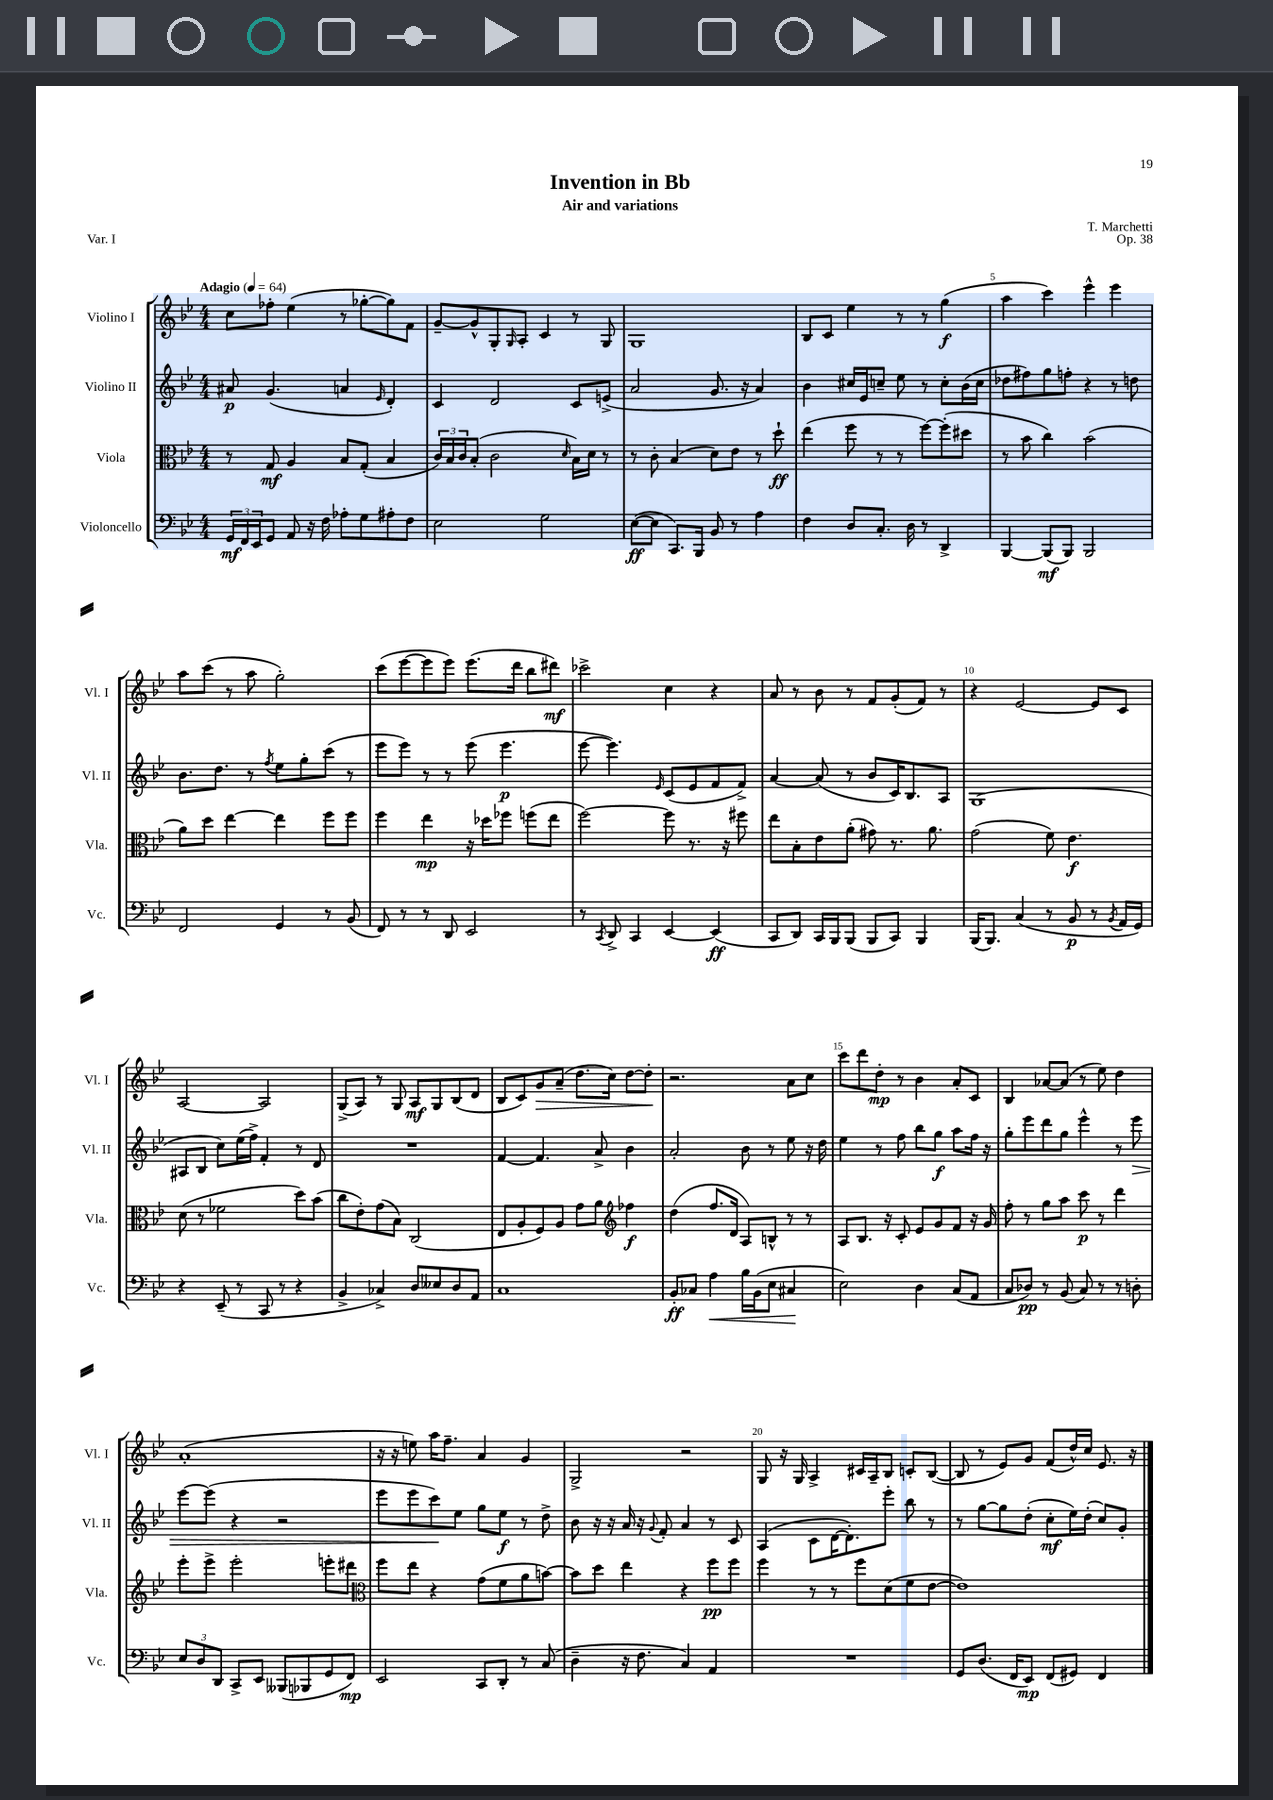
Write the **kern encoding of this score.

**kern	**dynam	**kern	**dynam	**kern	**dynam	**kern	**dynam
*part4	*part4	*part3	*part3	*part2	*part2	*part1	*part1
*staff4	*staff4	*staff3	*staff3	*staff2	*staff2	*staff1	*staff1
*I"Violoncello	*	*I"Viola	*	*I"Violino II	*	*I"Violino I	*
*I'Vc.	*	*I'Vla.	*	*I'Vl. II	*	*I'Vl. I	*
*clefF4	*	*clefC3	*	*clefG2	*	*clefG2	*
*k[b-e-]	*	*k[b-e-]	*	*k[b-e-]	*	*k[b-e-]	*
*M4/4	*	*M4/4	*	*M4/4	*	*M4/4	*
*MM64	*	*MM64	*	*MM64	*	*MM64	*
=1	=1	=1	=1	=1	=1	=1	=1
!	!	!	!	!	!	!LO:TX:a:B:t=Adagio	!
24GG/LL	mf	8r	.	8a#X/	p	8cc\L	.
24FF/	.	.	.	.	.	.	.
24EE-/J	.	.	.	.	.	.	.
8GG/J	.	8G/	mf	(4.g/	.	8ff-X'\J	.
8AA/	.	4A/	.	.	.	(4ee-\	.
16r	.	.	.	.	.	.	.
16F\	.	.	.	.	.	.	.
8A-X'\L	.	8B-/L	.	4an/	.	8r	.
8G\	.	(8G'/J	.	.	.	[8gg-X'\L	.
.	.	.	.	16qqe-/	.	.	.
8A#X'\	.	4B-/	.	4d'/)	.	8gg-\])	.
8F\J	.	.	.	.	.	8f\J	.
=2	=2	=2	=2	=2	=2	=2	=2
2E-\	.	24c/LL)	.	4c/	.	[8g~/L	.
.	.	24B-/	.	.	.	.	.
.	.	24c/J	.	.	.	.	.
.	.	(8B-'/J	.	.	.	8g^^/]	.
.	.	2c\	.	2d/	.	8G'/	.
.	.	.	.	.	.	16qqG/	.
.	.	.	.	.	.	8A'/J	.
2G\	.	.	.	.	.	4c/	.
.	.	16qqd/	.	.	.	.	.
.	.	16B-\LL)	.	8c/L	.	8r	.
.	.	16d\JJ	.	.	.	.	.
.	.	8r	.	(8en^/J	.	8G/	.
=3	=3	=3	=3	=3	=3	=3	=3
([8E-\L	ff	8r	.	2a/	.	1G	.
8E-\J]	.	8c'\	.	.	.	.	.
8.CC/L)	.	(4B-/	.	.	.	.	.
16BBB-/Jk	.	.	.	.	.	.	.
8BB-/	.	8d\L)	.	8.g/	.	.	.
8r	.	8e-\J	.	.	.	.	.
.	.	.	.	16r	.	.	.
4A\	.	8r	.	4a/)	.	.	.
.	.	8dd`\	ff	.	.	.	.
=4	=4	=4	=4	=4	=4	=4	=4
4F\	.	(4ee-\	.	4b-\	.	8B-/L	.
.	.	.	.	.	.	8c/J	.
8D/L	.	8ff\	.	16cc#X/LL	.	4ee-\	.
.	.	.	.	16e-/J	.	.	.
8.C'/J	.	8r	.	8ccn~/J	.	.	.
.	.	8r	.	8ee-\	.	8r	.
16D\	.	.	.	.	.	.	.
8r	.	[8ff\L)	.	8r	.	8r	.
4DD^/	.	(8ff'\]	.	8cc'\L	.	(4gg\	f
.	.	8dd#X\J	.	(16b-\L	.	.	.
.	.	.	.	16cc\JJ	.	.	.
=5	=5	=5	=5	=5	=5	=5	=5
[4BBB-/	.	8r	.	8dd-X\L	.	4aa\	.
.	.	8b-\	.	8ff#X\)	.	.	.
(8BBB-/L]	mf	4cc\)	.	8gg\	.	4ccc\)	.
8BBB-/J)	.	.	.	8ffn'\J	.	.	.
2BBB-/	.	(2b-\	.	4r	.	4eee-^^\	.
.	.	.	.	8r	.	4eee-\	.
.	.	.	.	8ddn\	.	.	.
!!LO:LB:g=z
=6	=6	=6	=6	=6	=6	=6	=6
2FF/	.	8a\L)	.	8.b-\L	.	8aa\L	.
.	.	8dd\J	.	.	.	(8ccc\J	.
.	.	.	.	8.dd\J	.	.	.
.	.	[4ee-\	.	.	.	8r	.
.	.	.	.	8r	.	8aa\	.
.	.	.	.	8qff/	.	.	.
4GG/	.	4ee-\]	.	8ee-\L	.	2gg'\)	.
.	.	.	.	8gg'\	.	.	.
8r	.	8ff\L	.	(8ccc\J	.	.	.
(8BB-/	.	8ff\J	.	8r	.	.	.
=7	=7	=7	=7	=7	=7	=7	=7
8FF/)	.	4ff\	.	8eee-\L	.	(8ccc\L	.
8r	.	.	.	8eee-\J)	.	[8eee-\	.
8r	.	4ee-\	mp	8r	.	8eee-\]	.
8DD/	.	.	.	8r	.	8eee-\J)	.
2EE-/	.	16r	.	(8eee-\	.	(8.eee-\L	.
.	.	16dd-X\KL	.	.	.	.	.
.	.	8ff-X\J	.	4.eee-\	p	.	.
.	.	.	.	.	.	16ddd\Jk	.
.	.	(8ffn\L	.	.	.	8bb-\L	.
.	.	8ee-\J	.	.	.	8ddd#X\J)	mf
=8	=8	=8	=8	=8	=8	=8	=8
8r	.	[2ff\)	.	[8eee-\	.	2ccc-X^\	.
8qCC/	.	.	.	.	.	.	.
8DD^/	.	.	.	4.eee-\])	.	.	.
4CC/	.	.	.	.	.	.	.
.	.	.	.	16qqe-/	.	.	.
[4EE-/	.	8ff\]	.	(8c/L	.	4cc\	.
.	.	8.r	.	8e-/	.	.	.
(4EE-/]	ff	.	.	8f/	.	4r	.
.	.	16r	.	.	.	.	.
.	.	8ff#X\	.	8f^/J)	.	.	.
=9	=9	=9	=9	=9	=9	=9	=9
8CC/L	.	8ee-\L	.	[4a/	.	8a/	.
8DD/J)	.	8B-'\	.	.	.	8r	.
16CC/LL	.	8e-\	.	(8a/]	.	8b-\	.
16BBB-/J	.	.	.	.	.	.	.
(8BBB-/J	.	(8a'\J	.	8r	.	8r	.
8BBB-/L	.	8g#X\)	.	8b-/L	.	8f/L	.
8CC/J)	.	8.r	.	16c/K)	.	(8g'/	.
.	.	.	.	8.B-/	.	.	.
4BBB-/	.	.	.	.	.	8f/J)	.
.	.	8.a\	.	.	.	.	.
.	.	.	.	8A/J	.	8r	.
=10	=10	=10	=10	=10	=10	=10	=10
(16BBB-/KL	.	(2g\	.	(1G	.	4r	.
8.BBB-/J)	.	.	.	.	.	.	.
(4C/	.	.	.	.	.	[2e-/	.
8r	.	8f\)	.	.	.	.	.
8BB-/	p	4.e-\	f	.	.	.	.
8r	.	.	.	.	.	8e-/L]	.
8qBB-/	.	.	.	.	.	.	.
16AA/LL	.	.	.	.	.	8c/J	.
16GG/JJ)	.	.	.	.	.	.	.
!!LO:LB:g=z
=11	=11	=11	=11	=11	=11	=11	=11
4r	.	(8d\	.	8A#X/L	.	[2A/	.
.	.	8r	.	8B-/J	.	.	.
(8EE-~/	.	2f-X\	.	8cc\L)	.	.	.
8r	.	.	.	(16ee-\L	.	.	.
.	.	.	.	16ff^\JJ)	.	.	.
8CC/	.	.	.	4f'/	.	2A/]	.
8r	.	.	.	.	.	.	.
4r	.	8dd\L)	.	8r	.	.	.
.	.	(8b-\J	.	8d/	.	.	.
=12	=12	=12	=12	=12	=12	=12	=12
4BB-^/	.	8cc\L	.	1r	.	(8G^/L	.
.	.	8e-'\)	.	.	.	8A/J)	.
4C-X^/)	.	(8g\	.	.	.	8r	.
.	.	8B-\J)	.	.	.	8G/	.
8D/L	.	(2C/	.	.	.	8A/L	mf
8E--X/	.	.	.	.	.	8G/	.
8D/	.	.	.	.	.	(8B-/	.
8AA/J	.	.	.	.	.	8d/J	.
=13	=13	=13	=13	=13	=13	=13	=13
1C	.	8E-/L	.	[4f/	.	8B-/L	.
.	.	8A'/	.	.	.	8c/)	.
!	!	!	!	!	!	!	!LO:HP:b
.	.	8F/)	.	4.f/]	.	8g/	>
.	.	8A/J	.	.	.	(8a~/J	.
.	.	8g\L	.	.	.	8.dd\L	.
.	.	8a\J	.	8a^/	.	.	.
.	.	.	.	.	.	16cc\Jk)	.
*	*	*clefG2	*	*	*	*	*
.	.	4ff-X\	f	4b-\	.	[8dd\L	.
.	.	.	.	.	.	8dd'\J]	.
.	.	.	.	.	.	.	]
=14	=14	=14	=14	=14	=14	=14	=14
8BB-'/L	ff	(4dd\	.	2a'/	.	2.r	.
8C-X/J	.	.	.	.	.	.	.
!	!LO:HP:b	!	!	!	!	!	!
4A\	<	8.ff/L	.	.	.	.	.
.	.	16d/Jk	.	.	.	.	.
16B-\LL	.	8A/L)	.	8b-\	.	.	.
(16BB-\J	.	.	.	.	.	.	.
8E-\J	.	8Bn^^/J	.	8r	.	.	.
4C#X/	.	8r	.	8ee-\	.	8a\L	.
.	.	8r	.	16r	.	8cc\J	.
.	.	.	.	16dd\	.	.	.
.	[	.	.	.	.	.	.
=15	=15	=15	=15	=15	=15	=15	=15
2E-\)	.	8A/L	.	4ee-\	.	8ccc\L	.
.	.	8.B-/J	.	.	.	8ddd\	.
.	.	.	.	8r	.	8dd'\J	mp
.	.	16r	.	.	.	.	.
.	.	8c'/	.	8ff\	.	8r	.
4D\	.	8e-/L	.	8bb-\L	.	4b-\	.
.	.	8g/	.	8gg\J	f	.	.
(8C/L	.	8f/J	.	8aa\L	.	8a'/L	.
8AA/J	.	16r	.	16ff\Jk	.	8c/J	.
.	.	16g/	.	16r	.	.	.
=16	=16	=16	=16	=16	=16	=16	=16
8C/L	.	8ff'\	.	8gg'\L	.	4B-/	.
8D-X/J)	pp	8r	.	8eee-\	.	.	.
8r	.	8gg\L	.	8ddd\	.	[8a-X/L	.
(8BB-/	.	8aa\J	.	8gg\J	.	(8a-/J]	.
8C/)	.	8ccc\	p	4eee-^^\	.	8r	.
8r	.	8r	.	.	.	8ee-\)	.
8r	.	4ddd\	.	8r	.	4dd\	.
!	!	!	!	!	!LO:HP:b	!	!
8Dn'\	.	.	.	8eee-\	>	.	.
!!LO:LB:g=z
=17	=17	=17	=17	=17	=17	=17	=17
12E-/L	.	8eee-'\L	.	[8eee-\L	.	(1a'	.
12D/	.	.	.	.	.	.	.
.	.	8eee-^\J	.	(8eee-\J]	.	.	.
12DD/J	.	.	.	.	.	.	.
8CC^/L	.	2eee-'\	.	4r	.	.	.
8EE-/J	.	.	.	.	.	.	.
(8BBB--X/L	.	.	.	2r	.	.	.
8BBB-X/	.	.	.	.	.	.	.
8GG/	.	8eeen'\L	.	.	.	.	.
8FF/J)	mp	8ddd#X\J	.	.	.	.	.
=18	=18	=18	=18	=18	=18	=18	=18
*	*	*clefC3	*	*	*	*	*
2EE-/	.	8ff\L	.	8eee-\L	.	16r	.
.	.	.	.	.	.	16r	.
.	.	8ee-\J	.	8eee-\	.	8een\)	.
.	.	4r	.	8ccc\)	.	16aa\KL	.
.	.	.	.	.	.	8.ff~\J	.
.	.	.	.	8ee-\J	]	.	.
8CC/L	.	(8g\L	.	8gg\L	.	4a/	.
8DD'/J	.	8f\	.	8ee-\J	f	.	.
8r	.	8a\	.	8r	.	4g/	.
(8C/	.	[8bn\J)	.	8dd^\	.	.	.
=19	=19	=19	=19	=19	=19	=19	=19
4D~\	.	8b\L]	.	8b-\	.	2G^/	.
.	.	8dd\J	.	16r	.	.	.
.	.	.	.	16r	.	.	.
16r	.	4ee-\	.	16a/	.	.	.
8.F\	.	.	.	16r	.	.	.
.	.	.	.	8qqg/	.	.	.
.	.	.	.	8f'/	.	.	.
4C/)	.	4r	.	4a/	.	2r	.
4AA/	.	8ff\L	pp	8r	.	.	.
.	.	8ff\J	.	8c/	.	.	.
=20	=20	=20	=20	=20	=20	=20	=20
1r	.	4ff\	.	(4A/	.	8G/	.
.	.	.	.	.	.	16r	.
.	.	.	.	.	.	16G/	.
.	.	8r	.	8c\L	.	4A^/	.
.	.	8r	.	[16d\K	.	.	.
.	.	.	.	8.d'\])	.	.	.
.	.	8ff\L	.	.	.	16c#X/LL	.
.	.	.	.	.	.	16A~/J	.
.	.	(8d\	.	8eee-'\J	.	8B-/J	.
.	.	8f\	.	8bb-\	.	8cn'/L	.
.	.	[8e-\J	.	8r	.	([8B-/J	.
=21	=21	=21	=21	=21	=21	=21	=21
8GG/L	.	1e-])	.	8r	.	8B-/]	.
(8.D/J	.	.	.	[8gg\L	.	8r	.
.	.	.	.	8gg\]	.	8e-/L)	.
16FF/KL	.	.	.	.	.	.	.
8EE-/J)	mp	.	.	(8dd'\J	.	8g/J	.
(8FF/L	.	.	.	8cc'\L	mf	(8f/L	.
8GG#X/J)	.	.	.	16ee-\L)	.	16dd^^/L)	.
.	.	.	.	(16dd'\JJ	.	16cc/JJ	.
4FF/	.	.	.	8cc/L)	.	8.e-/	.
.	.	.	.	8g'/J	.	.	.
.	.	.	.	.	.	16r	.
==	==	==	==	==	==	==	==
*-	*-	*-	*-	*-	*-	*-	*-
